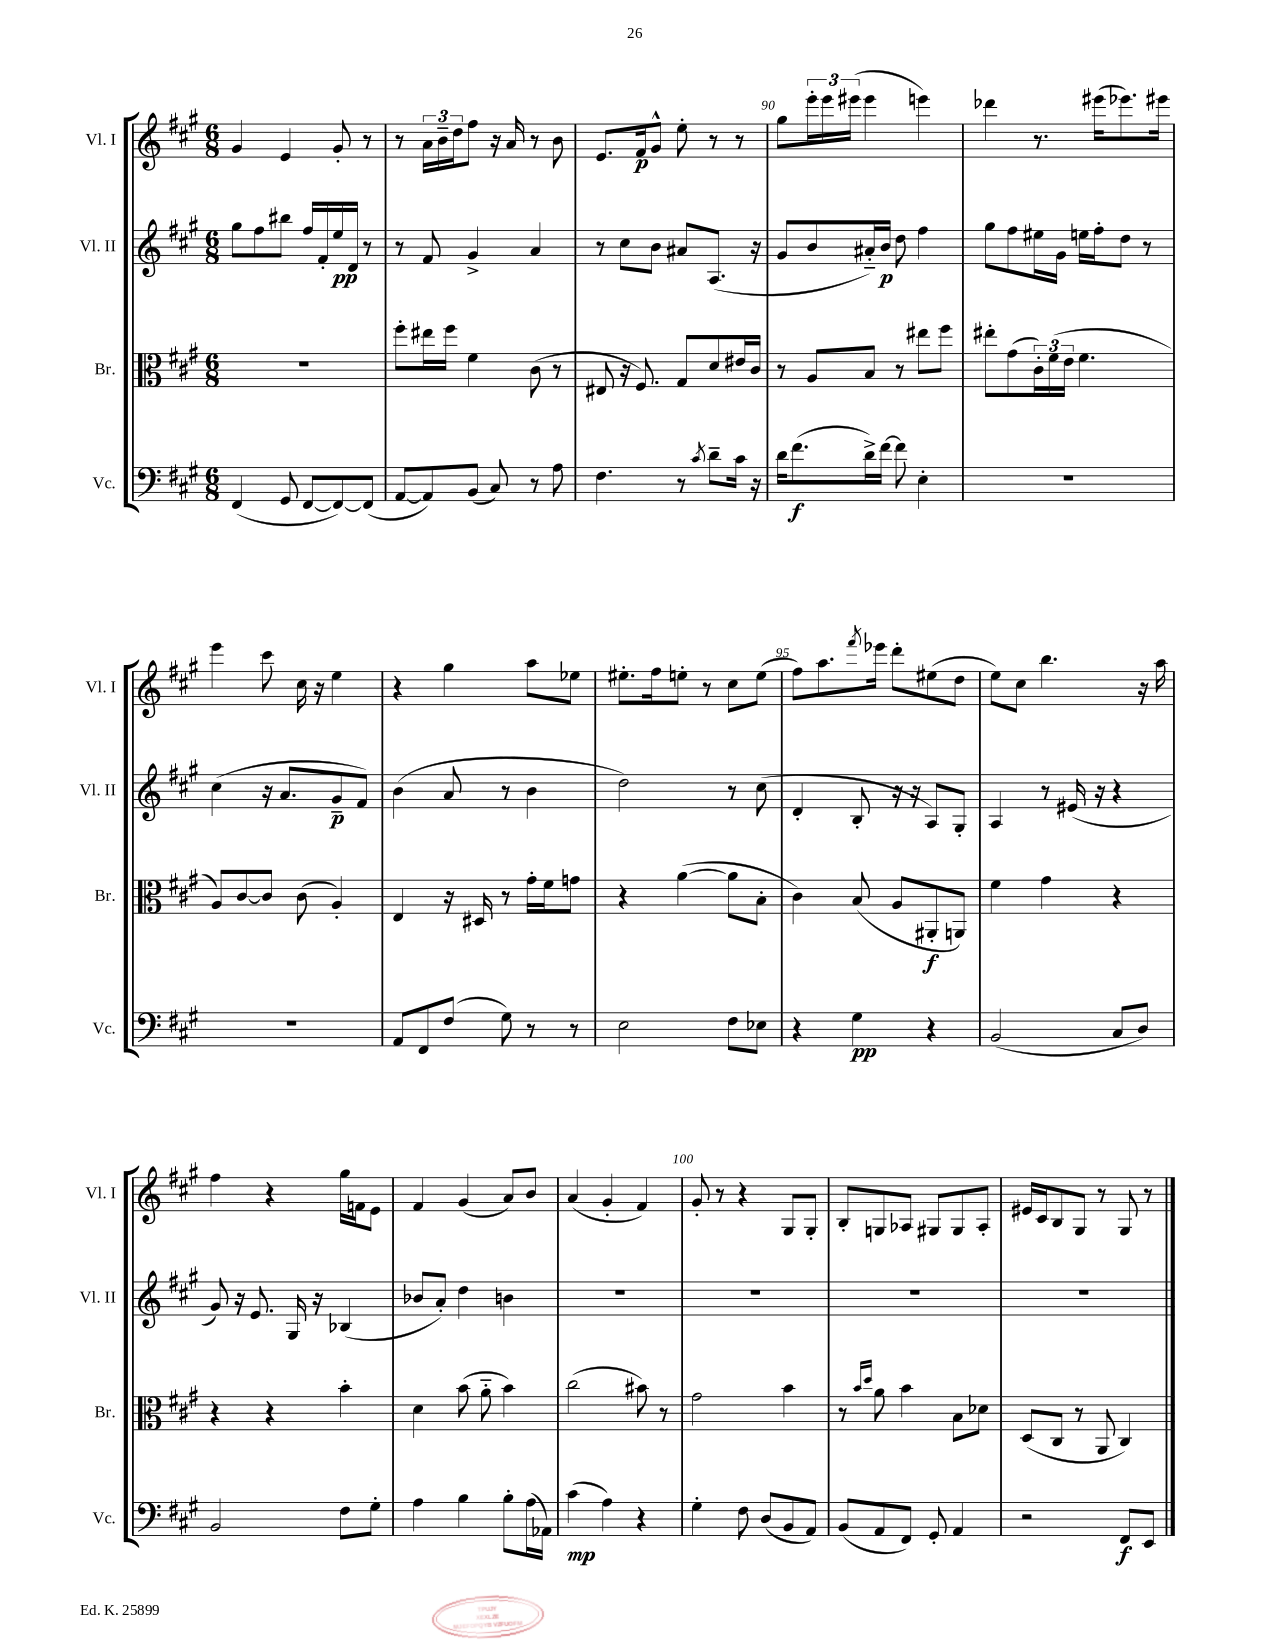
<<
\new StaffGroup <<
\new Staff = "s0" \with { instrumentName = "Vl. I" shortInstrumentName = "Vl. I" } {
    \clef treble \key a \major \numericTimeSignature \time 6/8
    gis'4 e'4 gis'8-. r8 |
    r8 \tuplet 3/2 { a'16 b'16-- d''16 } fis''8 r16 a'16 r8 b'8 |
    e'8. fis'16\p gis'8-^ e''8-. r8 r8 |
    gis''8 \tuplet 3/2 { e'''16-. e'''16 eis'''16( } eis'''4 e'''4) |
    des'''4 r8. eis'''16( ees'''8.) eis'''16 |
    e'''4 cis'''8 cis''16 r16 e''4 |
    r4 gis''4 a''8 ees''8 |
    eis''8.-. fis''16 e''8-. r8 cis''8 e''8( |
    fis''8) a''8. \acciaccatura { fis'''8 } ees'''16 d'''8-. eis''8( d''8 |
    e''8) cis''8 b''4. r16 a''16 |
    fis''4 r4 gis''16 f'16 e'8 |
    fis'4 gis'4( a'8) b'8 |
    a'4( gis'4-. fis'4) |
    gis'8-. r8 r4 gis8 gis8-. |
    b8-. g8 aes8 gis8 gis8 aes8-. |
    eis'16 cis'16 b8 gis8 r8 gis8 r8 \bar "|." |
}
\new Staff = "s1" \with { instrumentName = "Vl. II" shortInstrumentName = "Vl. II" } {
    \clef treble \key a \major \numericTimeSignature \time 6/8
    gis''8 fis''8 bis''8 fis''16 fis'16-. e''16\pp d'16 r8 |
    r8 fis'8 gis'4-> a'4 |
    r8 cis''8 b'8 ais'8 a8.( r16 |
    gis'8 b'8 ais'16-_) b'16\p d''8 fis''4 |
    gis''8 fis''8 eis''16 gis'16 e''16 fis''16-. d''8 r8 |
    cis''4( r16 a'8. gis'8--\p fis'8) |
    b'4( a'8 r8 b'4 |
    d''2) r8 cis''8( |
    d'4-. b8-. r16 r16 a8) gis8-. |
    a4 r8 eis'16( r16 r4 |
    gis'8) r16 e'8. gis16 r16 bes4( |
    bes'8 a'8-.) d''4 b'4 |
    R2. |
    R2. |
    R2. |
    R2. \bar "|." |
}
\new Staff = "s2" \with { instrumentName = "Br." shortInstrumentName = "Br." } {
    \clef alto \key a \major \numericTimeSignature \time 6/8
    R2. |
    fis''8-. eis''16 fis''16 fis'4 cis'8( r8 |
    eis8 r16 fis8.) gis8 d'8 eis'16 cis'16 |
    r8 a8 b8 r8 eis''8 fis''8 |
    eis''8-. gis'8( \tuplet 3/2 { cis'16-.) fis'16( e'16 } fis'4. |
    a8) cis'8~ cis'8 cis'8( a4-.) |
    e4 r16 dis16 r8 gis'16-. fis'16 g'8 |
    r4 a'4~( a'8 b8-. |
    cis'4) b8( a8 ais,8-.\f a,8) |
    fis'4 gis'4 r4 |
    r4 r4 b'4-. |
    d'4 b'8( a'8-_ b'4) |
    cis''2( bis'8) r8 |
    gis'2 b'4 |
    r8 \grace { b'16 d''16 } a'8 b'4 b8 des'8 |
    d8( cis8 r8 a,8 cis4) \bar "|." |
}
\new Staff = "s3" \with { instrumentName = "Vc." shortInstrumentName = "Vc." } {
    \clef bass \key a \major \numericTimeSignature \time 6/8
    fis,4( gis,8 fis,8~ fis,8~) fis,8( |
    a,8~ a,8) b,8( cis8) r8 a8 |
    fis4. r8 \acciaccatura { cis'8 } d'8-- cis'16 r16 |
    d'16 fis'8.\f( d'16->) fis'16~ fis'8 e4-. |
    R2. |
    R2. |
    a,8 fis,8 fis8( gis8) r8 r8 |
    e2 fis8 ees8 |
    r4 gis4\pp r4 |
    b,2( cis8 d8) |
    b,2 fis8 gis8-. |
    a4 b4 b8-. a16( aes,16) |
    cis'4\mp( a4) r4 |
    gis4-. fis8 d8( b,8 a,8) |
    b,8( a,8 fis,8) gis,8-. a,4 |
    r2 fis,8\f e,8 \bar "|." |
}
>>
>>
\layout { \context { \Score currentBarNumber = #87 \override BarNumber.break-visibility = ##(#f #t #t) barNumberVisibility = #(every-nth-bar-number-visible 5) } }
